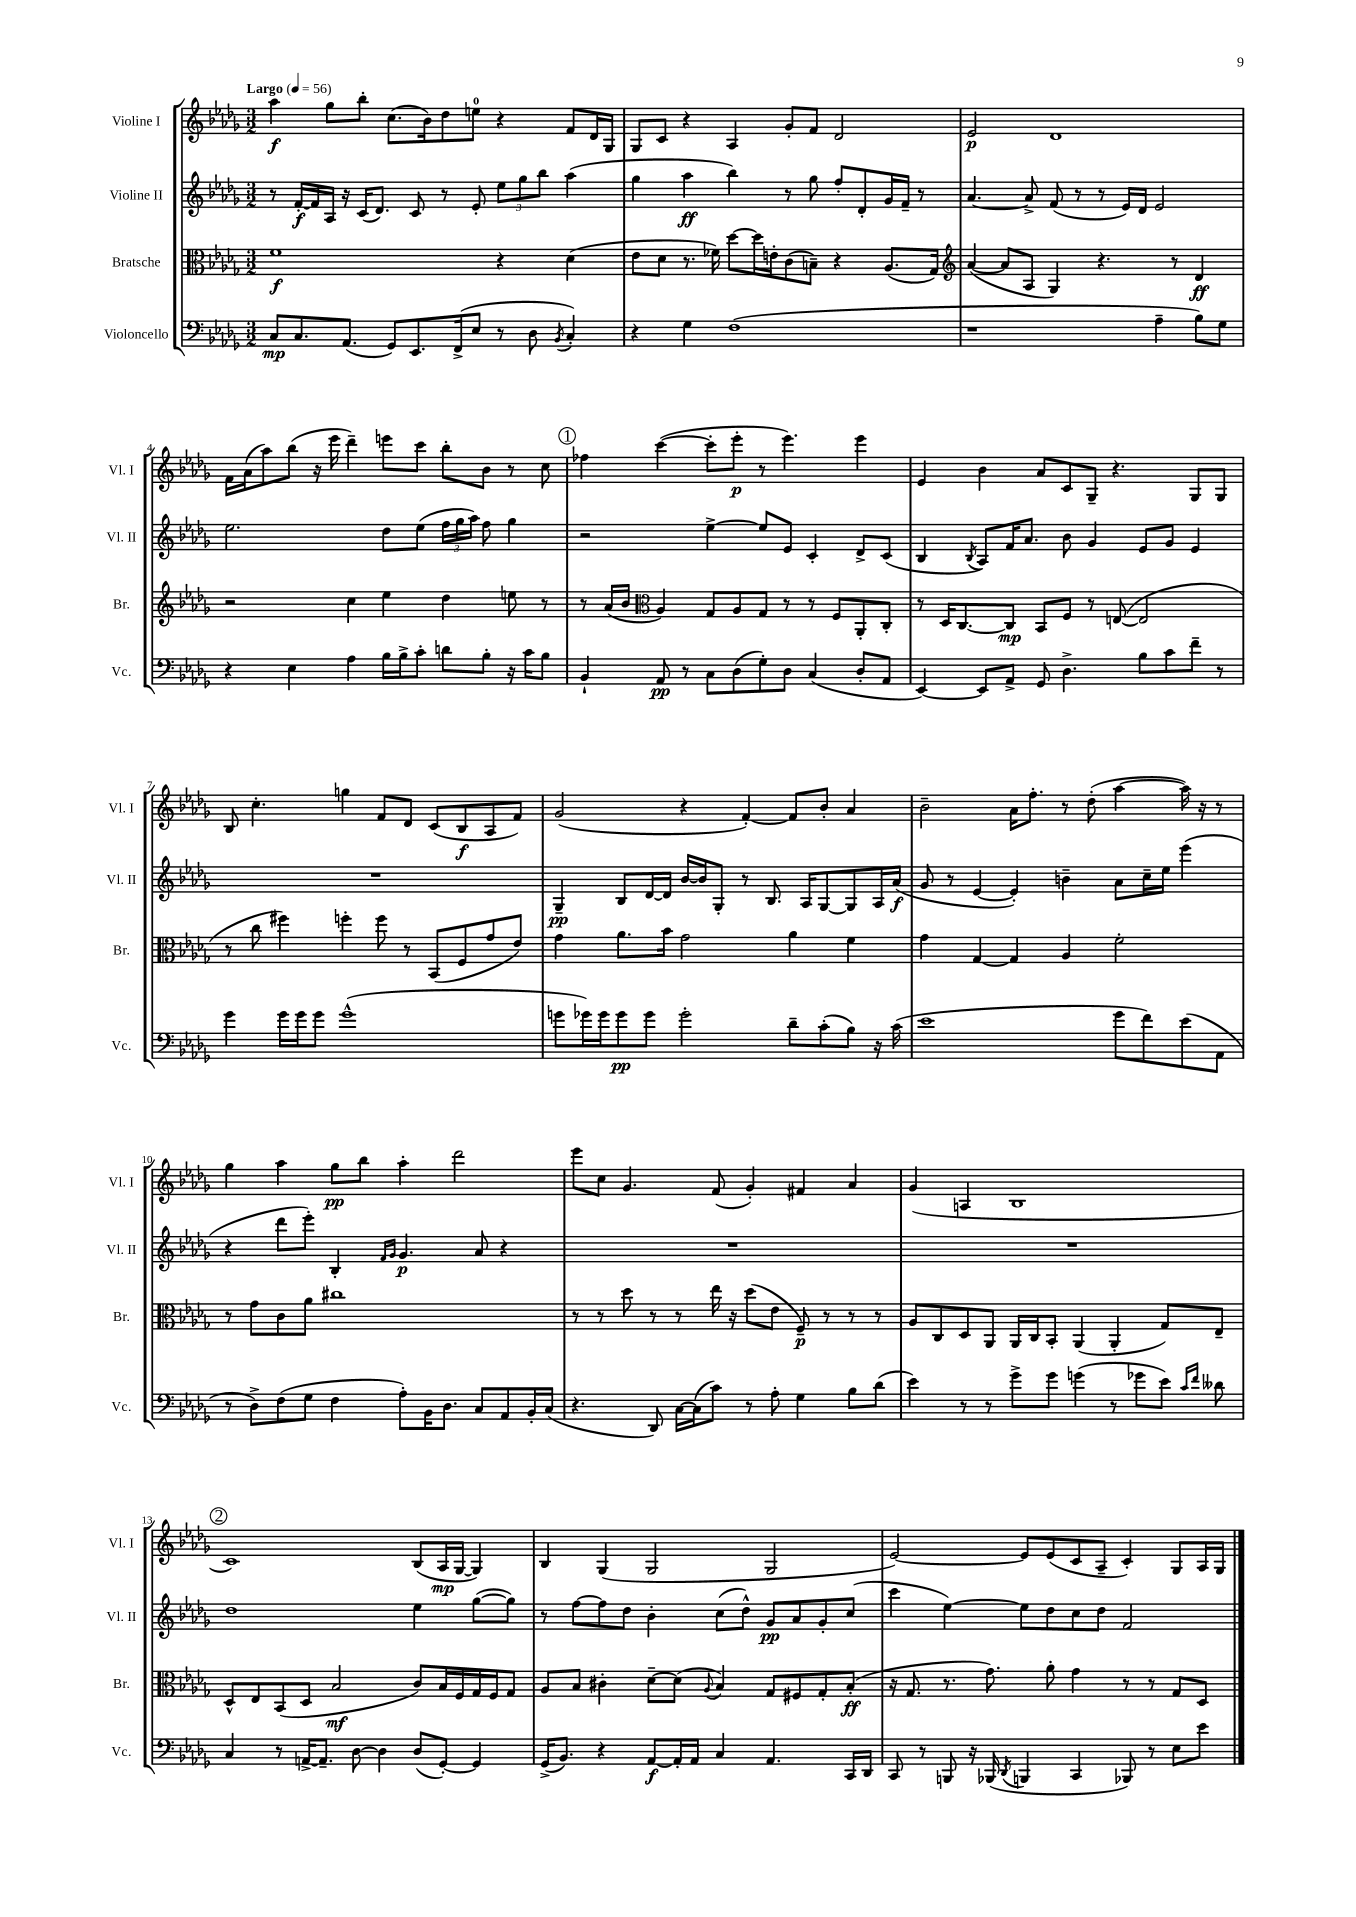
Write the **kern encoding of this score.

**kern	**kern	**kern	**kern
*staff4	*staff3	*staff2	*staff1
*clefF4	*clefC3	*clefG2	*clefG2
*k[b-e-a-d-g-]	*k[b-e-a-d-g-]	*k[b-e-a-d-g-]	*k[b-e-a-d-g-]
*M3/2	*M3/2	*M3/2	*M3/2
*MM56	*MM56	*MM56	*MM56
8C	1f	8r	4aa-
8.C	.	[16f'	.
.	.	16f]	.
.	.	16A-	8gg-
(8.AA-	.	16r	.
.	.	(16c	8bb-'
.	.	8.d-)	.
8GG-)	.	.	(8.cc
8.EE-	.	8c	.
.	.	.	16b-)
.	.	8r	8dd-
(16FF^	.	.	.
8E-	.	8e-'	8ee
8r	4r	12ee-	4r
.	.	12gg-	.
8D-	.	.	.
.	.	12bb-	.
8qBB-	.	.	.
4C')	(4d-	(4aa-	8f
.	.	.	16d-
.	.	.	16G-
=	=	=	=
4r	8e-	4gg-	8G-
.	8d-	.	8c
4G-	8.r	4aa-	4r
.	16f-)	.	.
(1F	[8dd-	4bb-)	4A-
.	16dd-]	.	.
.	16e'	.	.
.	(8c	8r	8g-'
.	8B~)	8gg-	8f
.	4r	8ff'	2d-
.	.	8d-'	.
.	(8.A-	16g-	.
.	.	16f~	.
.	.	8r	.
.	16G-)	.	.
=	=	=	=
*	*clefG2	*	*
1r	([4a-	[4.a-	2e-
.	8a-]	.	.
.	8A-	8a-^]	.
.	4G-)	(8f	1d-
.	.	8r	.
.	4.r	8r	.
.	.	16e-)	.
.	.	16d-	.
4A-~	.	2e-	.
.	8r	.	.
8B-)	4d-	.	.
8G-	.	.	.
=	=	=	=
4r	2r	2.ee-	16f
.	.	.	(16a-
.	.	.	8aa-)
4E-	.	.	(8bb-
.	.	.	16r
.	.	.	16eee-
4A-	4cc	.	4ddd-~)
16B-	4ee-	8dd-	8eee
16B-^	.	.	.
8c'	.	(8ee-	8ccc
8d	4dd-	24ff	8bb-'
.	.	24gg-	.
.	.	24aa-)	.
8B-'	.	8ff	8b-
16r	8ee	4gg-	8r
16c	.	.	.
8B-	8r	.	8cc
=	=	=	=
4BB-`	8r	2r	4ff-
.	(16a-	.	.
.	16b-	.	.
*	*clefC3	*	*
8AA-	4A-)	.	([4ccc
8r	.	.	.
8C	8G-	[4ee-^	8ccc']
(8D-	8A-	.	8eee-'
8G-')	8G-	8ee-]	8r
8D-	8r	8e-	4.eee-)
(4C	8r	4c'	.
.	8F	.	.
8D-'	8AA-'	8d-^	4eee-
8AA-	8C'	(8c	.
=	=	=	=
[4EE-)	8r	4B-	4e-
.	16D-	.	.
.	[8.C	.	.
.	.	8qB-	.
8EE-]	.	8A-)	4b-
8AA-^	8C]	16f	.
.	.	8.a-	.
8GG-	8BB-	.	8a-
4.D-^	8F	8b-	8c
.	8r	4g-	8G-~
.	([8E	.	4.r
8B-	2E]	8e-	.
8c	.	8g-	.
8f~	.	4e-	8G-
8r	.	.	8G-
=	=	=	=
4g-	8r	1.r	8B-
.	8cc	.	4.cc'
16g-	4ff#)	.	.
16g-	.	.	.
8g-	.	.	.
(1g-^^	4ff'	.	4gg
.	8ff	.	8f
.	8r	.	8d-
.	(8BB-	.	(8c
.	8F	.	8B-
.	8g-	.	8A-
.	8e-)	.	8f)
=	=	=	=
8g	4g-	4G-~	(2g-
16g-)	.	.	.
16g-	.	.	.
8g-	8.a-	8B-	.
8g-	.	[16d-	.
.	16b-	16d-]	.
2g-'	2g-	[16b-	4r
.	.	16b-]	.
.	.	8G-'	.
.	.	8r	[4f')
.	.	8.B-	.
8d-~	4a-	.	8f]
.	.	16A-	.
(8c'	.	[8G-	8b-'
8B-)	4f	8G-]	4a-
16r	.	16A-	.
(16c	.	(16a-	.
=	=	=	=
1e-	4g-	8g-	2b-~
.	.	8r	.
.	[4G-	[4e-	.
.	4G-]	4e-'])	16a-
.	.	.	8.ff'
.	4A-	4b~	8r
.	.	.	(8dd-'
8g-	2f'	8a-	[4aa-
8f)	.	16cc~	.
.	.	16ee-	.
(8e-	.	(4eee-	16aa-])
.	.	.	16r
8AA-	.	.	8r
=	=	=	=
8r	8r	4r	4gg-
8D-^)	8g-	.	.
(8F	8c	8ddd-	4aa-
8G-	8a-	8eee-')	.
4F	1cc#	4B-'	8gg-
.	.	.	8bb-
.	.	16qqf	.
.	.	16qqg-	.
8A-')	.	4.g-	4aa-'
16BB-	.	.	.
8.D-	.	.	.
.	.	.	2ddd-
8C	.	8a-	.
8AA-	.	4r	.
16BB-'	.	.	.
(16C	.	.	.
=	=	=	=
4.r	8r	1.r	8eee-
.	8r	.	8cc
.	8dd-	.	4.g-
8DD-)	8r	.	.
[16C	8r	.	.
(16C]	.	.	.
8c)	16ee-	.	(8f
.	16r	.	.
8r	(8dd-	.	4g-')
8A-'	8e-	.	.
4G-	8F~)	.	4f#
.	8r	.	.
8B-	8r	.	4a-
(8d-	8r	.	.
=	=	=	=
4e-)	8A-	1.r	(4g-
.	8C	.	.
8r	8D-	.	4A
8r	8AA-	.	.
8g-^	16AA-	.	1B-
.	16C	.	.
8g-	8BB-'	.	.
(4g	(4AA-	.	.
8r	4AA-'	.	.
8g-	.	.	.
8e-)	8G-)	.	.
16qqc	.	.	.
16qqf	.	.	.
8d--	8E-~	.	.
=	=	=	=
4C	8D-^^	1dd-	1c)
.	8E-	.	.
8r	(8BB-	.	.
[16AA^	8D-	.	.
8.AA~]	.	.	.
.	2B-	.	.
[8D-	.	.	.
4D-]	.	.	.
(8D-	8c)	4ee-	(8B-
[8GG-')	16B-	.	16A-
.	16F	.	[16G-
4GG-]	16G-	([8gg-	4G-])
.	16F	.	.
.	8G-	8gg-])	.
=	=	=	=
(16GG-^	8A-	8r	4B-
8.BB-)	.	.	.
.	8B-	[8ff	.
4r	4c#'	8ff]	(4G-
.	.	8dd-	.
[8AA-	[8d-~	4b-'	2G-
16AA-']	(8d-]	.	.
16AA-	.	.	.
.	8qqA-	.	.
4C	4B-)	(8cc	.
.	.	8dd-^^)	.
4.AA-	8G-	8g-	2G-
.	8F#	8a-	.
.	8G-'	8g-'	.
16CC	(8B-'	(8cc	.
16DD-	.	.	.
=	=	=	=
8CC	16r	4ccc	[2e-)
.	8.G-	.	.
8r	.	.	.
8BBB	8.r	[4ee-)	.
16r	.	.	.
(16BBB-	8.g-)	.	.
8qDD-	.	.	.
4BBB	.	8ee-]	8e-]
.	8a-'	8dd-	(8e-
4CC	4g-	8cc	8c
.	.	8dd-	8A-~
8BBB-)	8r	2f	4c')
8r	8r	.	.
8E-	8G-	.	8G-
8e-	8D-	.	16A-
.	.	.	16G-
==	==	==	==
*-	*-	*-	*-
